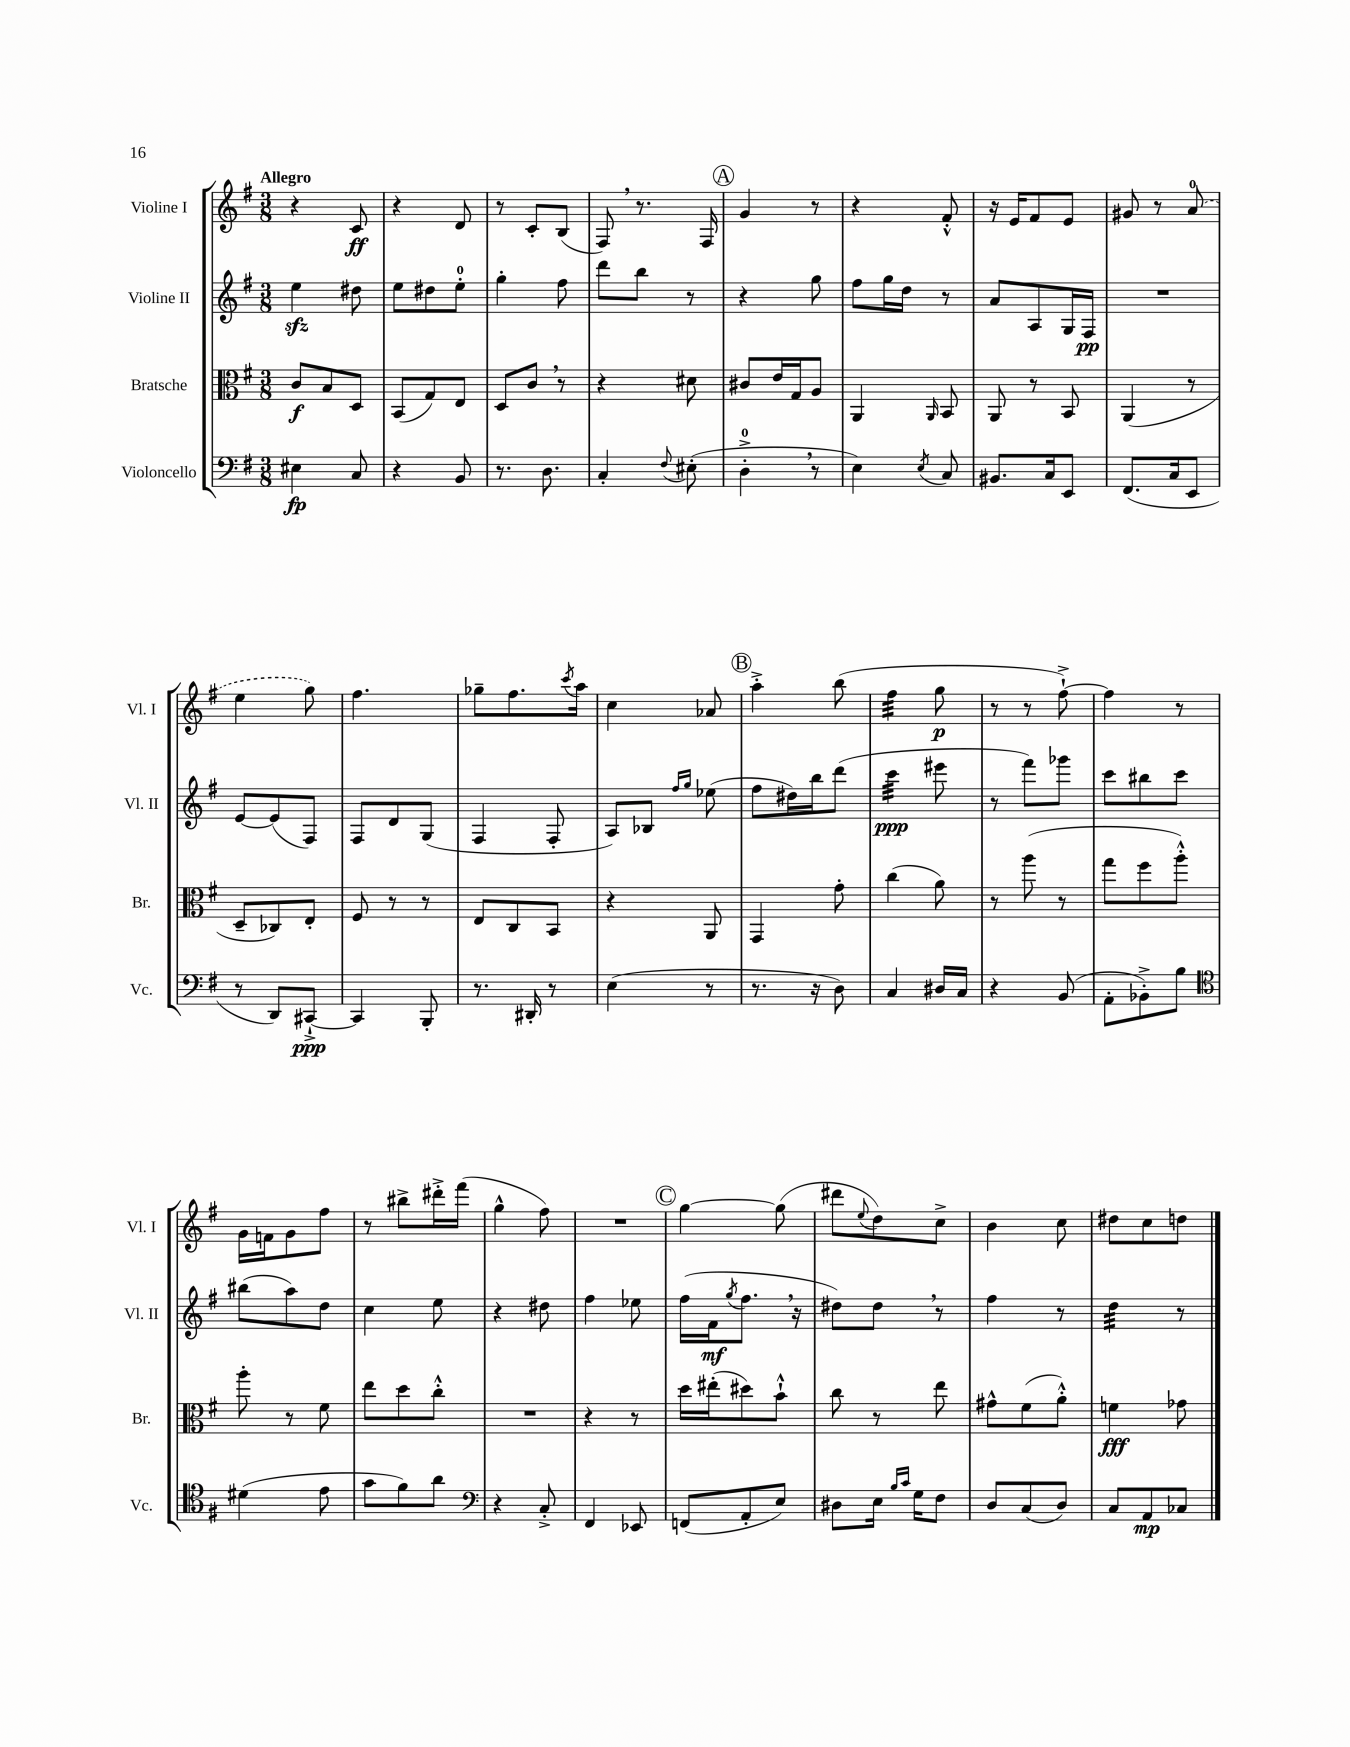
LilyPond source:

<<
\new StaffGroup <<
\new Staff = "s0" \with { instrumentName = "Violine I" shortInstrumentName = "Vl. I" } {
    \clef treble \key g \major \numericTimeSignature \time 3/8 \tempo "Allegro"
    r4 c'8\ff |
    r4 d'8 |
    r8 c'8-. b8( |
    fis8) \breathe r8. fis16 |
    \mark \markup { \circle "A" } g'4 r8 |
    r4 fis'8-.-^ |
    r16 e'16 fis'8 e'8 |
    gis'8 r8 \once \slurDashed a'8-0( |
    e''4 g''8) |
    fis''4. |
    ges''8-- fis''8. \acciaccatura { c'''8 } a''16 |
    c''4 aes'8 |
    \mark \markup { \circle "B" } a''4-.-> b''8( |
    fis''4:32 g''8\p |
    r8 r8 fis''8~-!->) |
    fis''4 r8 |
    g'16 f'16 g'8 fis''8 |
    r8 bis''8-> dis'''16-.-> fis'''16( |
    g''4-^ fis''8) |
    R4. |
    \mark \markup { \circle "C" } g''4~ g''8( |
    dis'''8 \appoggiatura { e''8 } d''8) c''8-> |
    b'4 c''8 |
    dis''8 c''8 d''8 \bar "|." |
}
\new Staff = "s1" \with { instrumentName = "Violine II" shortInstrumentName = "Vl. II" } {
    \clef treble \key g \major \numericTimeSignature \time 3/8
    e''4\sfz dis''8 |
    e''8 dis''8 e''8-0-. |
    g''4-. fis''8 |
    d'''8 b''8 r8 |
    \mark \markup { \circle "A" } r4 g''8 |
    fis''8 g''16 d''16 r8 |
    a'8 a8 g16 fis16\pp |
    R4. |
    e'8~ e'8( fis8) |
    fis8 d'8 g8( |
    fis4 fis8-. |
    a8) bes8 \grace { fis''16 g''16 } ees''8( |
    \mark \markup { \circle "B" } fis''8 dis''16) b''16 d'''8( |
    c'''4:32\ppp eis'''8 |
    r8 fis'''8) ges'''8 |
    c'''8 bis''8 c'''8 |
    bis''8( a''8) d''8 |
    c''4 e''8 |
    r4 dis''8 |
    fis''4 ees''8 |
    \mark \markup { \circle "C" } fis''16( fis'16\mf \acciaccatura { g''8 } fis''8. \breathe r16 |
    dis''8) dis''8 \breathe r8 |
    fis''4 r8 |
    d''4:32 r8 \bar "|." |
}
\new Staff = "s2" \with { instrumentName = "Bratsche" shortInstrumentName = "Br." } {
    \clef alto \key g \major \numericTimeSignature \time 3/8
    c'8\f b8 d8 |
    b,8( g8) e8 |
    d8 c'8 \breathe r8 |
    r4 dis'8 |
    \mark \markup { \circle "A" } cis'8 e'16 g16 a8 |
    a,4 \grace { a,16 } b,8 |
    a,8 r8 b,8 |
    a,4( r8 |
    d8-- ces8) e8-. |
    fis8 r8 r8 |
    e8 c8 b,8 |
    r4 a,8 |
    \mark \markup { \circle "B" } g,4 g'8-. |
    c''4( a'8) |
    r8 a''8( r8 |
    g''8 fis''8 a''8-.-^) |
    a''8-. r8 fis'8 |
    e''8 d''8 c''8-.-^ |
    R4. |
    r4 r8 |
    \mark \markup { \circle "C" } d''16 eis''16-.( dis''8) b'8-!-^ |
    c''8 r8 e''8 |
    gis'8-^ fis'8( a'8-.-^) |
    f'4\fff ges'8 \bar "|." |
}
\new Staff = "s3" \with { instrumentName = "Violoncello" shortInstrumentName = "Vc." } {
    \clef bass \key g \major \numericTimeSignature \time 3/8
    eis4\fp c8 |
    r4 b,8 |
    r8. d8. |
    c4-. \appoggiatura { fis8 } eis8-.( |
    \mark \markup { \circle "A" } d4-0-.-> \breathe r8 |
    e4) \acciaccatura { e8 } c8 |
    bis,8. c16 e,8 |
    fis,8.( c16 e,8 |
    r8 d,8) cis,8~-!->\ppp |
    cis,4 b,,8-. |
    r8. dis,16-. r8 |
    e4( r8 |
    \mark \markup { \circle "B" } r8. r16 d8) |
    c4 dis16 c16 |
    r4 b,8( |
    a,8-. bes,8-.->) b8 |
    \clef tenor dis'4( e'8 |
    g'8 fis'8) a'8 |
    \clef bass r4 c8-.-> |
    fis,4 ees,8 |
    \mark \markup { \circle "C" } f,8( a,8-. e8) |
    dis8 e16 \grace { b16 c'16 } g16 fis8 |
    d8 c8( d8) |
    c8 a,8\mp ces8 \bar "|." |
}
>>
>>
\layout { \context { \Score \remove "Bar_number_engraver" } }
